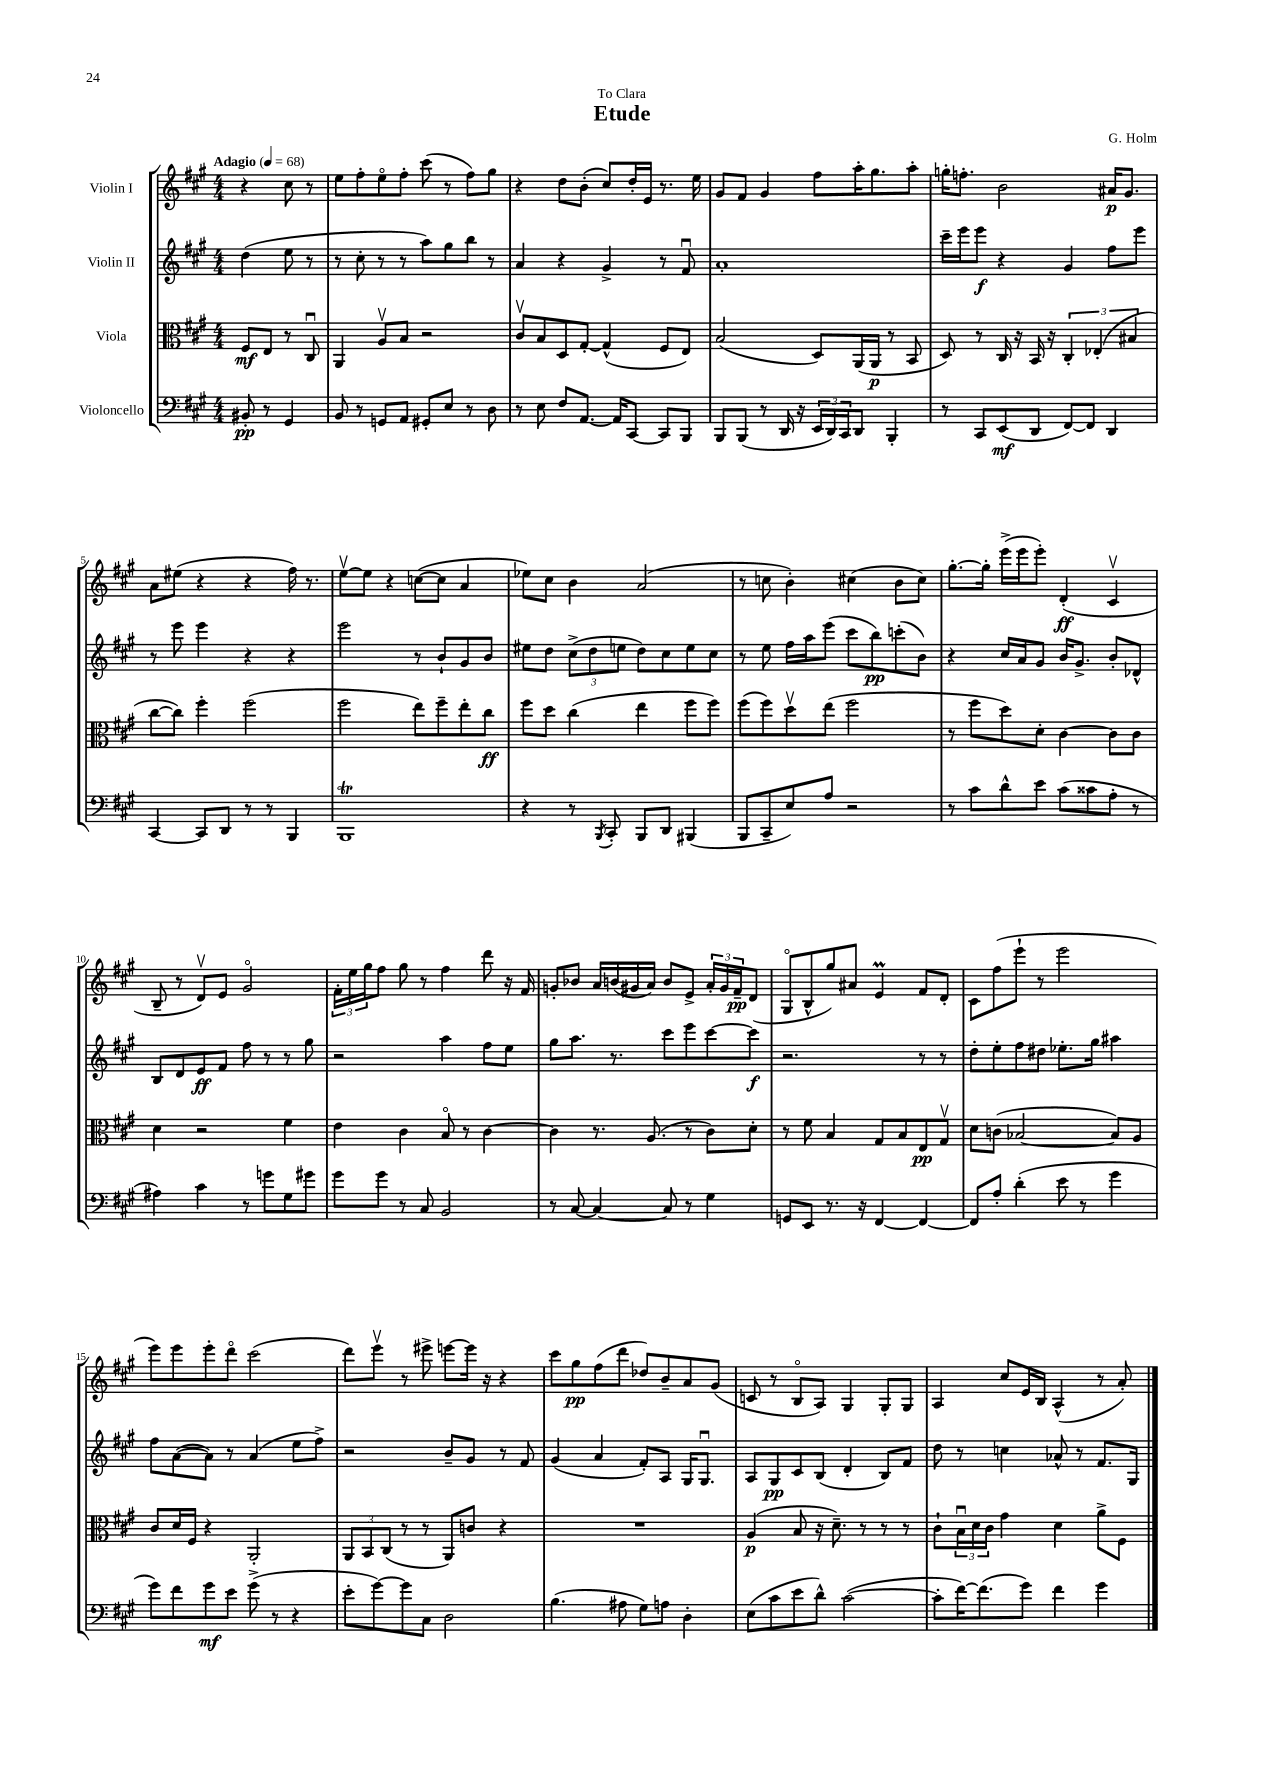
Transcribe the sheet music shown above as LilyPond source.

\header { title = "Etude" composer = "G. Holm" dedication = "To Clara" }
<<
\new StaffGroup <<
\new Staff = "s0" \with { instrumentName = "Violin I" } {
    \clef treble \key a \major \numericTimeSignature \time 4/4 \partial 2 \tempo "Adagio" 4 = 68
    r4 cis''8 r8 |
    e''8 fis''8-. e''8\flageolet fis''8-. cis'''8( r8 fis''8) gis''8 |
    r4 d''8 b'8-.( cis''8) d''16-. e'16 r8. e''16 |
    gis'8 fis'8 gis'4 fis''8 a''16-. gis''8. a''8-. |
    g''16-. f''8.-. b'2 ais'16\p gis'8. |
    a'8 eis''8( r4 r4 fis''16) r8. |
    e''8~\upbow e''8 r4 c''8~( c''8 a'4 |
    ees''8) cis''8 b'4 a'2( |
    r8 c''8 b'4-.) cis''4( b'8 cis''8) |
    gis''8.~-. gis''16-. e'''16->( e'''16 e'''8-.) d'4-.\ff( cis'4\upbow |
    b8-- r8 d'8\upbow) e'8 gis'2\flageolet |
    \tuplet 3/2 { fis'16-. e''16 gis''16 } fis''8 gis''8 r8 fis''4 d'''8 r16 fis'16 |
    g'8-. bes'8 a'16 b'16( gis'16 a'16) b'8 e'8-> \tuplet 3/2 { a'16-. gis'16 fis'16--\pp } d'8( |
    gis8\flageolet b8-^ gis''8) ais'8 e'4\prall fis'8 d'8-. |
    cis'8 fis''8( e'''8-! r8 e'''2 |
    e'''8) e'''8 e'''8-. d'''8\flageolet cis'''2( |
    d'''8) e'''8\upbow r8 eis'''8-> e'''8~ e'''16 r16 r4 |
    cis'''8 gis''8\pp fis''8( d'''8 des''8) b'8-- a'8 gis'8( |
    c'8 r8 b8\flageolet a8) gis4 gis8-. gis8 |
    a4 cis''8 e'16 b16 a4-^( r8 a'8-.) \bar "|." |
}
\new Staff = "s1" \with { instrumentName = "Violin II" } {
    \clef treble \key a \major \numericTimeSignature \time 4/4 \partial 2
    d''4( e''8 r8 |
    r8 cis''8-. r8 r8 a''8) gis''8 b''8 r8 |
    a'4 r4 gis'4-> r8 fis'8\downbow |
    a'1-. |
    cis'''16-- e'''16 e'''8\f r4 gis'4 fis''8 e'''8 |
    r8 e'''8 e'''4 r4 r4 |
    e'''2 r8 b'8-! gis'8 b'8 |
    eis''8 d''8 \tuplet 3/2 { cis''8->( d''8 e''8 } d''8) cis''8 e''8 cis''8 |
    r8 e''8 fis''16 a''16 e'''8( cis'''8 b''8\pp) c'''8-.( b'8) |
    r4 cis''16 a'16 gis'8 b'16 gis'8.-> b'8-. des'8-^ |
    b8 d'8 e'8\ff fis'8 fis''8 r8 r8 gis''8 |
    r2 a''4 fis''8 e''8 |
    gis''8 a''8. r8. cis'''8 e'''8 cis'''8~ cis'''8\f |
    r2. r8 r8 |
    d''8-. e''8-. fis''8 dis''8 ees''8.-. gis''16 ais''4 |
    fis''8 a'8~( a'8) r8 a'4( e''8 fis''8->) |
    r2 b'8-- gis'8 r8 fis'8 |
    gis'4( a'4 fis'8-.) a8 gis16 gis8.\downbow |
    a8 gis8\pp cis'8 b8( d'4-. b8) fis'8 |
    d''8 r8 c''4 aes'8-^ r8 fis'8. gis16 \bar "|." |
}
\new Staff = "s2" \with { instrumentName = "Viola" } {
    \clef alto \key a \major \numericTimeSignature \time 4/4 \partial 2
    fis8\mf e8 r8 cis8\downbow |
    a,4 a8\upbow b8 r2 |
    cis'8\upbow b8 d8 gis8~-. gis4-^( fis8 e8) |
    b2( d8) a,16( a,16\p r8 b,8 |
    d8) r8 cis16 r16 b,16 r16 \tuplet 3/2 { cis4-. ees4-.( bis4 } |
    cis''8~ cis''8) fis''4-. fis''2( |
    fis''2 e''8) fis''8-- e''8-. cis''8\ff |
    fis''8 d''8 cis''4( e''4 fis''8 fis''8) |
    fis''8( fis''8) d''8\upbow e''8( fis''2 |
    r8 fis''8 d''8) d'8-. cis'4~ cis'8 cis'8 |
    d'4 r2 fis'4 |
    e'4 cis'4 b8\flageolet r8 cis'4~ |
    cis'4 r8. a8.( r8 cis'8) d'8-. |
    r8 fis'8 b4 gis8 b8 e8\pp gis8\upbow |
    d'8 c'8( bes2~ bes8) a8 |
    cis'8 d'16 fis16 r4 a,2-. |
    \tuplet 3/2 { a,8 b,8 cis8( } r8 r8 a,8) c'8 r4 |
    R1 |
    a4\p( b8 r16 d'8.--) r8 r8 r8 |
    cis'8-! \tuplet 3/2 { b16\downbow d'16 cis'16 } gis'4 d'4 a'8-> fis8 \bar "|." |
}
\new Staff = "s3" \with { instrumentName = "Violoncello" } {
    \clef bass \key a \major \numericTimeSignature \time 4/4 \partial 2
    bis,8-.\pp r8 gis,4 |
    b,8 r8 g,8 a,8 gis,8-. e8 r8 d8 |
    r8 e8 fis8 a,8.~ a,16 cis,8~ cis,8 b,,8 |
    b,,8 b,,8( r8 d,16 r16 \tuplet 3/2 { e,16 d,16) cis,16 } d,8 b,,4-. |
    r8 cis,8 e,8\mf( d,8 fis,8~) fis,8 d,4 |
    cis,4~ cis,8 d,8 r8 r8 b,,4 |
    b,,1\trill |
    r4 r8 \acciaccatura { b,,8 } cis,8-. b,,8 d,8 bis,,4( |
    b,,8 cis,8-- e8) a8 r2 |
    r8 cis'8 d'8-^ e'8 cis'8( cisis'8 a8-. r8 |
    ais4) cis'4 r8 g'8 gis8 gis'8 |
    gis'8 gis'8 r8 cis8 b,2 |
    r8 cis8~ cis4~ cis8 r8 gis4 |
    g,8 e,8 r8. r16 fis,4~ fis,4~ |
    fis,8 a8-. d'4-.( e'8 r8 gis'4 |
    gis'8) fis'8 gis'8\mf e'8 gis'8->( r8 r4 |
    e'8-. gis'8~) gis'8 cis8 d2 |
    b4.( ais8 gis8) a8 d4-. |
    e8( cis'8 e'8 d'8-^) cis'2~( |
    cis'8-. fis'16~) fis'8.( gis'8) fis'4 gis'4 \bar "|." |
}
>>
>>
